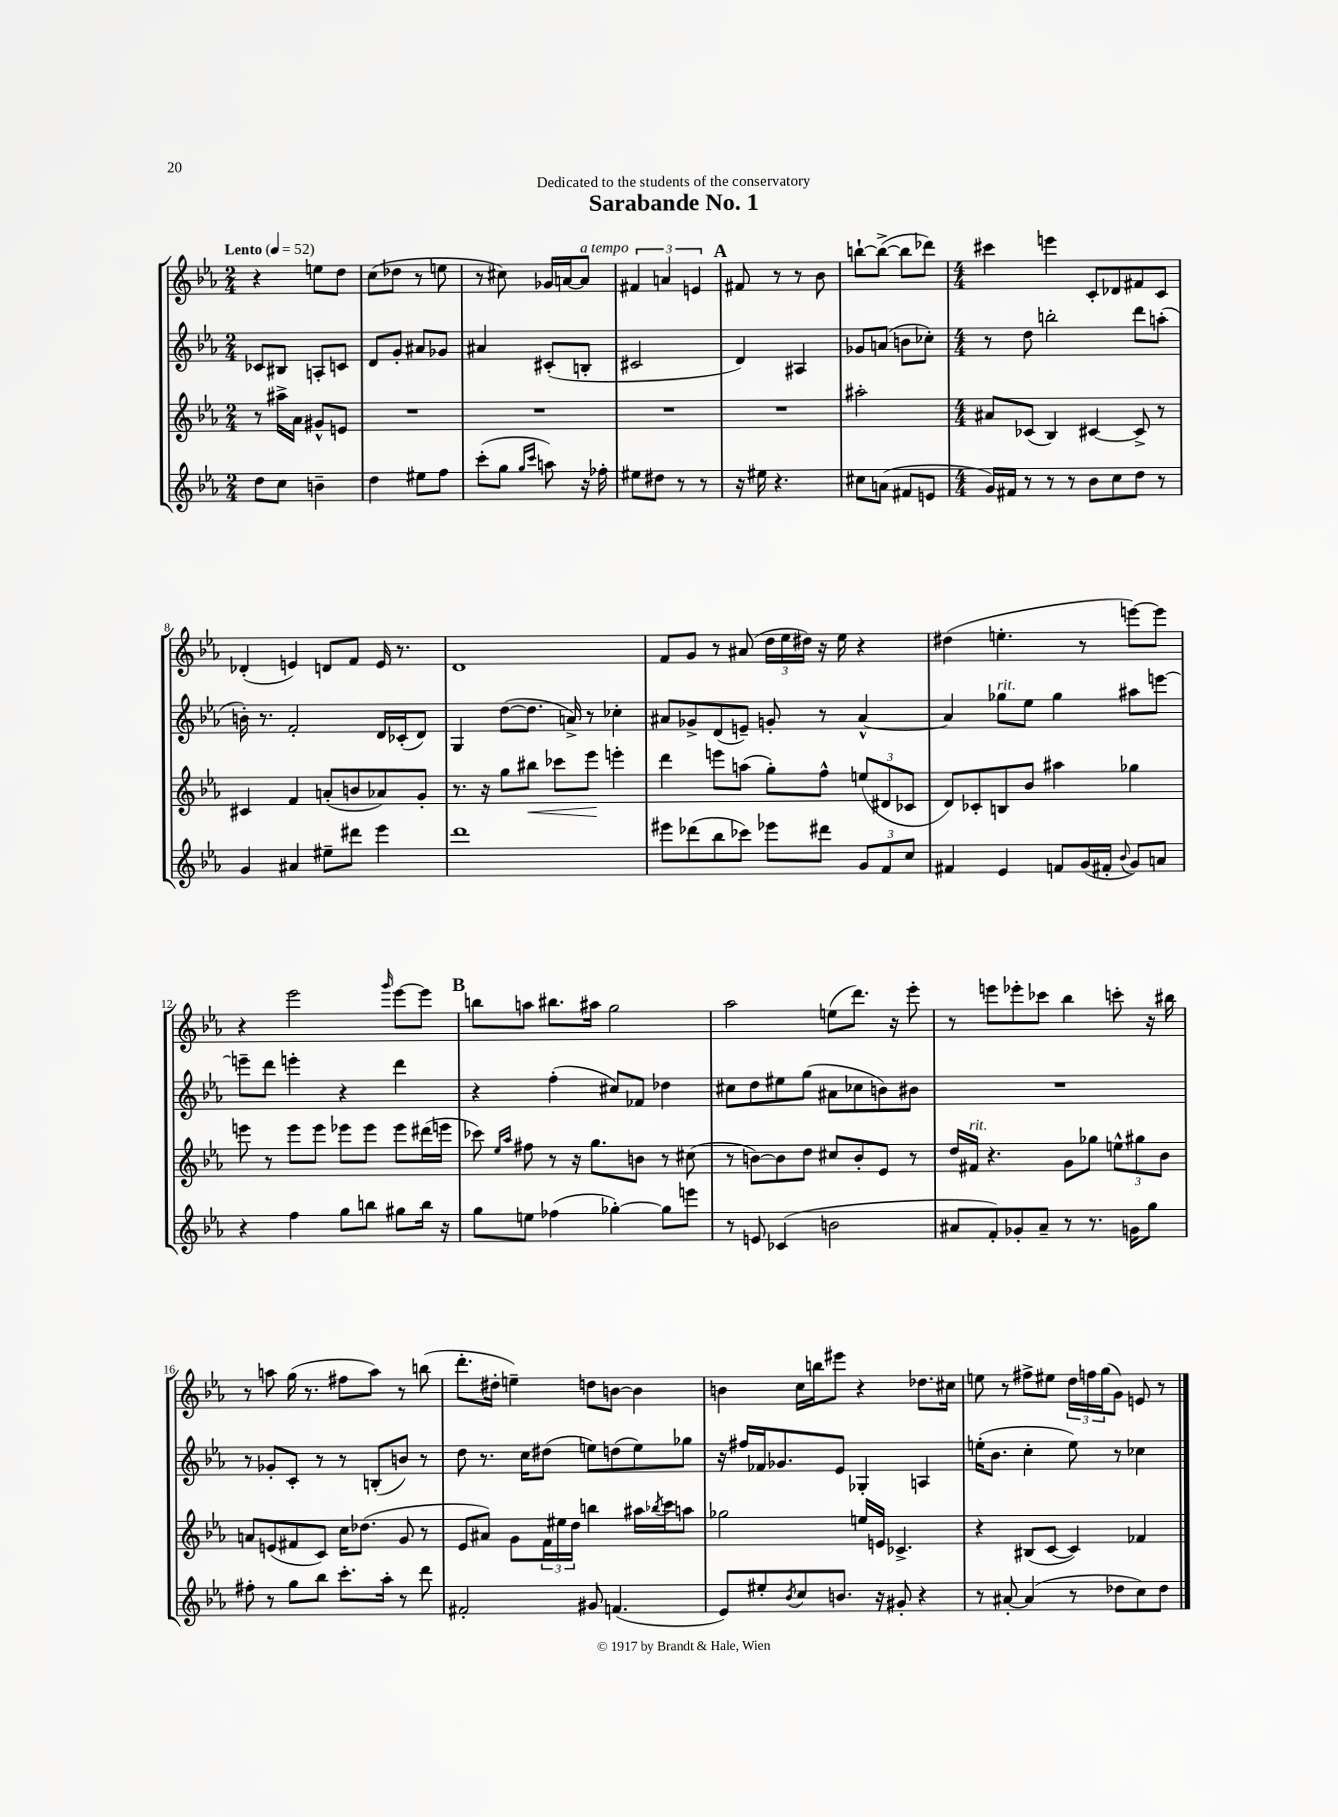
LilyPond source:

\header { title = "Sarabande No. 1" dedication = "Dedicated to the students of the conservatory" }
<<
\new StaffGroup <<
\new Staff = "s0" {
    \clef treble \key ees \major \numericTimeSignature \time 2/4 \tempo "Lento" 4 = 52
    r4 e''8 d''8 |
    c''8( des''8 r8 e''8 |
    r8 cis''8) ges'16 a'16~ a'8^\markup { \italic "a tempo" } |
    \tuplet 3/2 { fis'4 a'4 e'4 } |
    \mark \markup { \bold "A" } fis'8 r8 r8 bes'8 |
    b''8~-! b''8~->( b''8 des'''8) |
    \numericTimeSignature \time 4/4 cis'''4 e'''4 c'8-. des'8 fis'8 c'8 |
    des'4-.( e'4) d'8 f'8 e'16 r8. |
    d'1 |
    f'8 g'8 r8 ais'8( \tuplet 3/2 { d''16 ees''16 dis''16) } r16 ees''16 r4 |
    dis''4( e''4.-. r8 e'''8~) e'''8 |
    r4 ees'''2 \grace { g'''16 } ees'''8~ ees'''8 |
    \mark \markup { \bold "B" } b''8 a''8 bis''8. ais''16 g''2 |
    aes''2 e''8( d'''8.) r16 ees'''8-. |
    r8 e'''8 ees'''8-. ces'''8 bes''4 c'''8-. r16 bis''16 |
    r8 a''8 g''16( r8. fis''8 a''8) r8 b''8( |
    d'''8.-. dis''16-. e''4--) d''8 b'8~ b'4 |
    b'4 c''16 b''16 eis'''8 r4 des''8. cis''16 |
    e''8 r8 fis''8-> eis''8 \tuplet 3/2 { d''16 f''16 g''16( } g'8) e'8 r8 \bar "|." |
}
\new Staff = "s1" {
    \clef treble \key ees \major \numericTimeSignature \time 2/4
    ces'8 bis8 a8-. c'8 |
    d'8 g'8-. ais'8 ges'8 |
    ais'4 cis'8-.( b8-. |
    cis'2 |
    \mark \markup { \bold "A" } d'4) ais4 |
    ges'8 a'8( b'8 ces''8-.) |
    \numericTimeSignature \time 4/4 r8 d''8 b''2-. d'''8 a''8-.( |
    b'16-.) r8. f'2-. d'16 ces'16-.( d'8) |
    g4 d''8~( d''8. a'16->) r8 ces''4-. |
    ais'8 ges'8-> d'8( e'8--) g'8-. r8 ais'4~-^ |
    ais'4 ges''8^\markup { \italic "rit." } ees''8 ges''4 ais''8 e'''8~ |
    e'''8-- d'''8 e'''4-. r4 d'''4 |
    \mark \markup { \bold "B" } r4 f''4-.( cis''8) fes'8 des''4 |
    cis''8 d''8 eis''8 g''8( ais'8 ces''8 b'8) bis'8 |
    R1 |
    r8 ges'8-. c'8-. r8 r8 b8-.( b'8) r8 |
    d''8 r8. c''16 dis''8( e''8) d''8( e''8) ges''8 |
    r16 fis''16 fes'16 ges'8. ees'8 ges4-. a4 |
    e''16-.( bes'8. c''4-. e''8) r8 ces''4 \bar "|." |
}
\new Staff = "s2" {
    \clef treble \key ees \major \numericTimeSignature \time 2/4
    r8 ais''16-> aes'16 gis'8-^ e'8 |
    R2 |
    R2 |
    R2 |
    \mark \markup { \bold "A" } R2 |
    ais''2-. |
    \numericTimeSignature \time 4/4 ais'8 ces'8( bes4) cis'4~ cis'8-> r8 |
    cis'4 f'4 a'8-.( b'8 aes'8) g'8-. |
    r8. r16 g''8 bis''8\< ces'''8 ees'''8\! e'''4-. |
    d'''4 e'''8 a''8( g''8-.) f''8-^ \tuplet 3/2 { e''8( dis'8 ces'8 } |
    d'8) ces'8-. b8 bes'8 ais''4 ges''4 |
    e'''8 r8 e'''8 e'''8 ees'''8 ees'''8 ees'''8 dis'''16( e'''16 |
    \mark \markup { \bold "B" } ces'''8) \grace { ees''16 aes''16 } fis''8 r8 r16 g''8. b'8 r8 cis''8( |
    r8 b'8~) b'8 d''8 cis''8 b'8-. ees'8 r8 |
    d''16 fis'16^\markup { \italic "rit." } r4. g'8 ges''8 \tuplet 3/2 { e''8-^ gis''8 bes'8 } |
    a'8 e'8( fis'8 c'8) c''16 des''8.( g'8 r8 |
    ees'8 ais'8) g'8 \tuplet 3/2 { f'16 eis''16 d''16 } b''4 ais''16 \acciaccatura { bes''8 } c'''16 a''8 |
    ges''2 e''16 e'16 ces'4.-> |
    r4 bis8( c'8~ c'4) fes'4 \bar "|." |
}
\new Staff = "s3" {
    \clef treble \key ees \major \numericTimeSignature \time 2/4
    d''8 c''8 b'4-- |
    d''4 eis''8 f''8 |
    c'''8-.( g''8 \grace { g''16 c'''16 } a''8) r16 fes''16-. |
    eis''8 dis''8 r8 r8 |
    \mark \markup { \bold "A" } r16 eis''16 r4. |
    cis''8 a'8( fis'8 e'8 |
    \numericTimeSignature \time 4/4 g'16) fis'16 r8 r8 r8 bes'8 c''8 d''8 r8 |
    g'4 ais'4 eis''8-- dis'''8 ees'''4 |
    d'''1 |
    eis'''8 des'''8( bes''8 ces'''8) ees'''8 dis'''8 \tuplet 3/2 { g'8 f'8 c''8 } |
    fis'4 ees'4 f'8 g'16( fis'16-. \appoggiatura { bes'8 } g'8) a'8 |
    r4 f''4 g''8 b''8 gis''8 b''16 r16 |
    \mark \markup { \bold "B" } g''8 e''8 fes''4( ges''4~-.) ges''8 e'''8 |
    r8 e'8 ces'4( b'2 |
    ais'8 f'8-.) ges'8-. ais'8-- r8 r8. g'16 g''8 |
    fis''8-. r8 g''8 bes''8 c'''8.-. aes''16-. r8 d'''8 |
    fis'2-. gis'8 f'4.( |
    ees'8) eis''8-. \acciaccatura { bes'8 } c''8 b'8. r16 gis'8-. r4 |
    r8 ais'8~-. ais'4( r8 des''8 c''8) des''8 \bar "|." |
}
>>
>>
